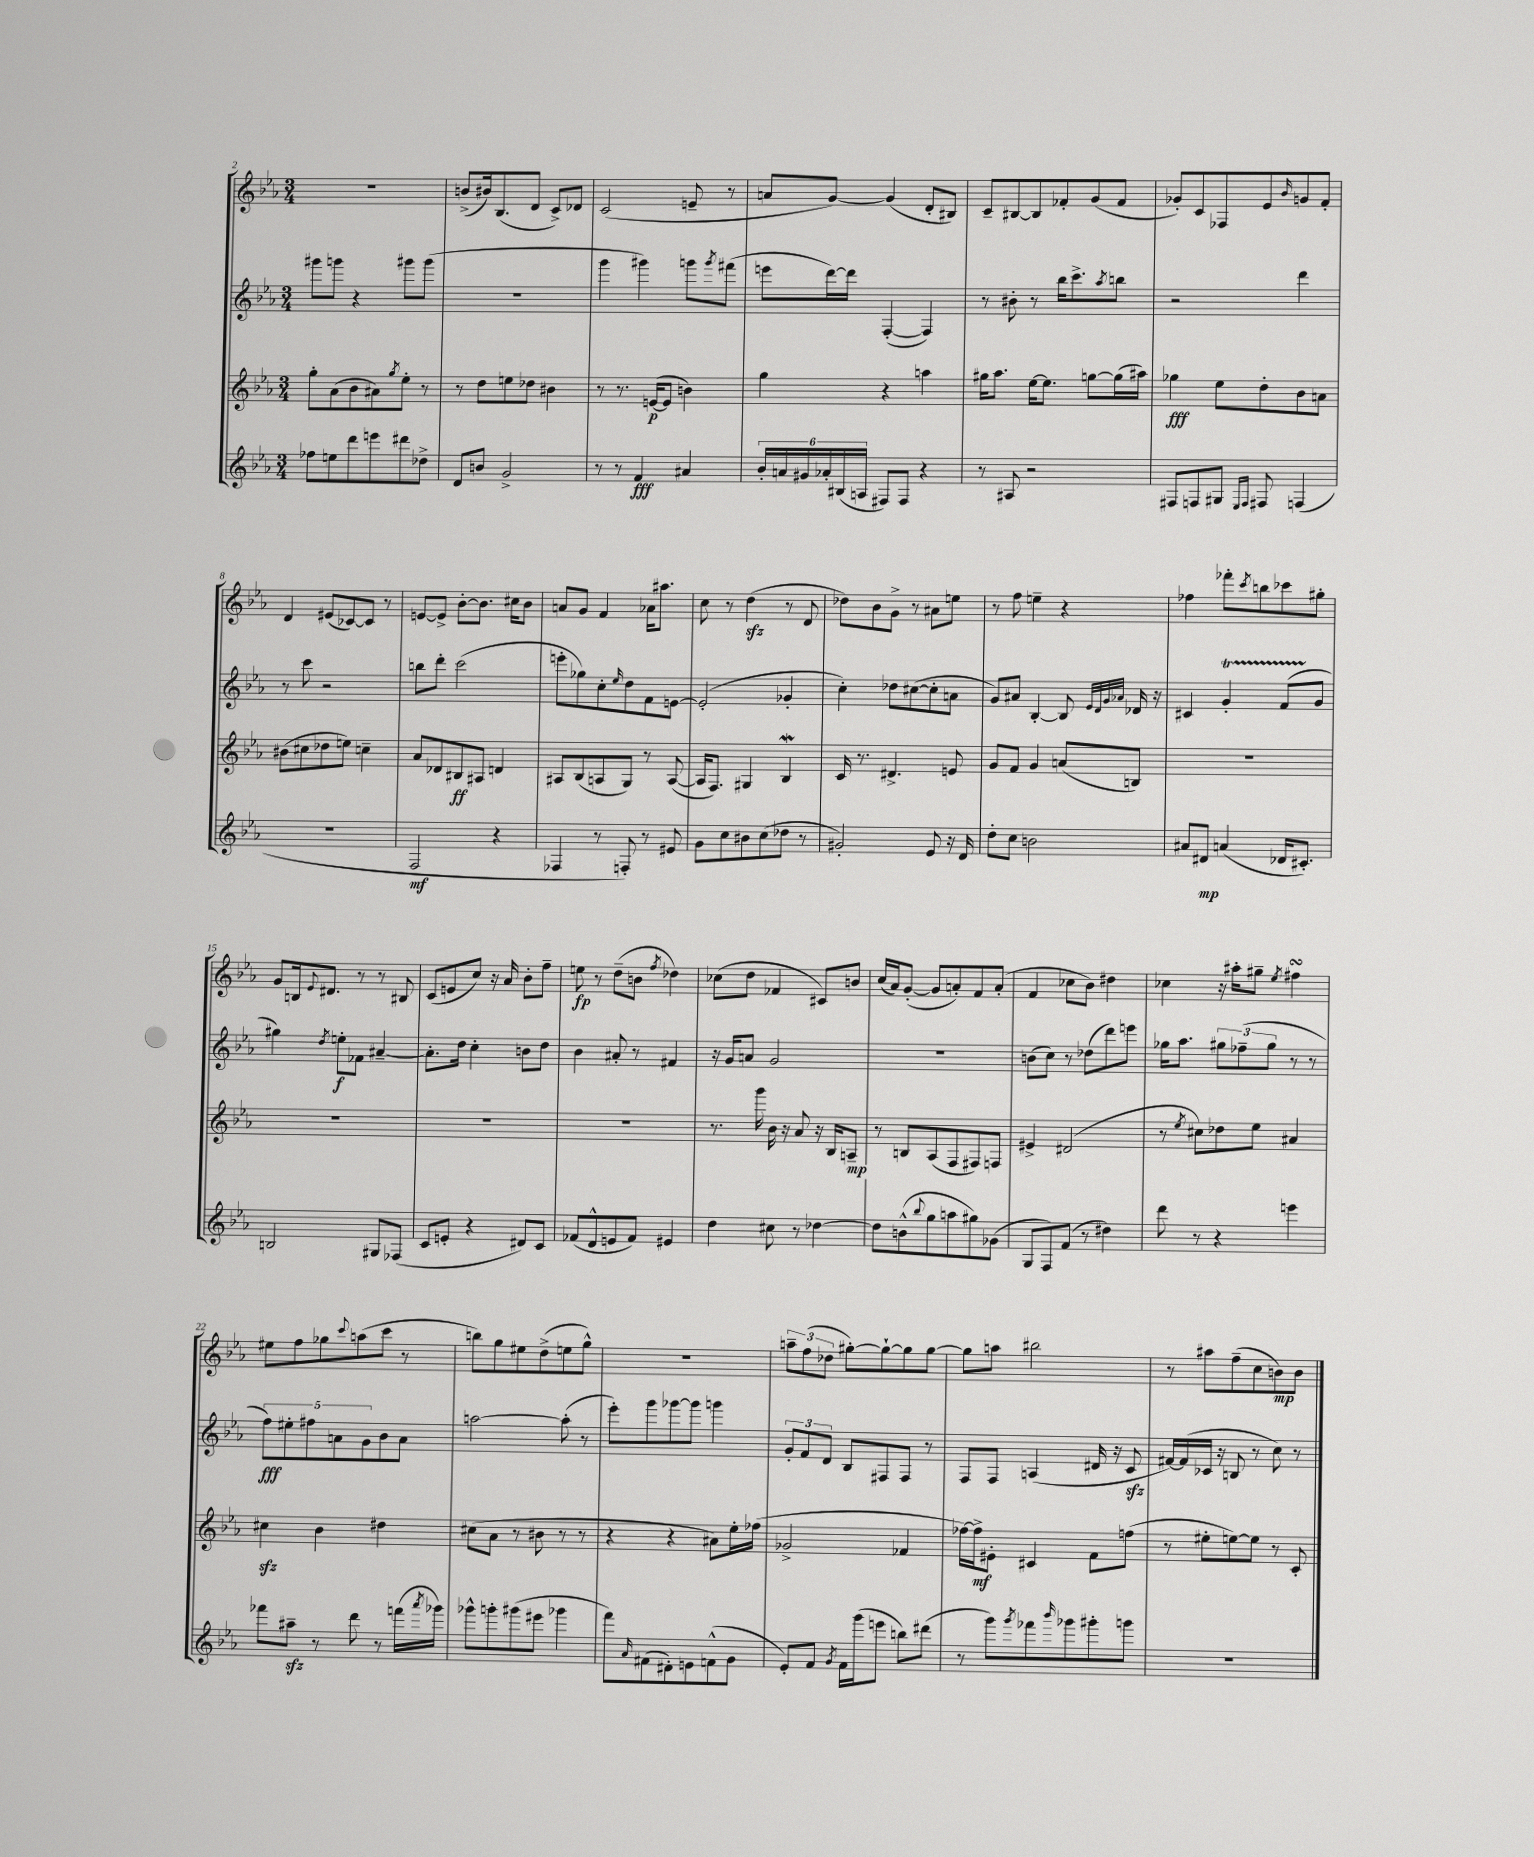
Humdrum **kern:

**kern	**kern	**kern	**kern
*staff4	*staff3	*staff2	*staff1
*clefG2	*clefG2	*clefG2	*clefG2
*k[b-e-a-]	*k[b-e-a-]	*k[b-e-a-]	*k[b-e-a-]
*M3/4	*M3/4	*M3/4	*M3/4
8ff-	8gg'	8ggg#	2.r
8ee	(8a-	8ggg	.
8ddd	8b-	4r	.
8eee	8a#)	.	.
.	8qgg	.	.
8ddd#	8ee-'	8ggg#	.
8dd-^	8r	(8ggg#	.
=	=	=	=
8d	8r	2.r	(8b^
8b	8dd	.	16b#)
.	.	.	(8.B-
2g^	8ee	.	.
.	8dd-	.	8d
.	4b#	.	8c^)
.	.	.	8d-
=	=	=	=
8r	8r	4ggg	(2c
8r	8.r	.	.
4f	.	4ggg#)	.
.	([16e	.	.
.	8e]	.	.
4a#	4b)	8ggg	8e~
.	.	8qggg	.
.	.	(8fff#	8r
=	=	=	=
24b-'	4gg	8eee	8a
24a	.	.	.
24g#	.	.	.
24a-'	.	[16ddd)	[8g)
(24B#	.	.	.
.	.	16ddd]	.
24A	.	.	.
8F#)	4r	([4F'	(4g]
8F#	.	.	.
4r	4aa	4F])	8d'
.	.	.	8B#)
=	=	=	=
8r	16gg#	8r	8c~
.	8.aa-	.	.
8A#	.	8b#'	[8B#
2r	[16ee-	8r	8B#]
.	8.ee-]	.	.
.	.	16bb-	8f-'
.	.	8.ccc^	.
.	[8gg	.	(8g
.	.	8qaa-	.
.	(16gg]	8bb	8f-
.	16aa#)	.	.
=	=	=	=
8F#	4gg-	2r	8g-')
8F	.	.	8c
8G#	8ee-	.	8F-
16qqE-	.	.	.
16qqF	.	.	.
8F#	8dd'	.	8e-
.	.	.	16qqb-
(4F	8b-	4ddd	8g
.	8a	.	8f'
=	=	=	=
2.r	(8b#	8r	4d
.	8cc#	8ccc	.
.	8dd-	2r	(8e#
.	8ee)	.	[8c-)
.	4cc~	.	8c-]
.	.	.	8r
=	=	=	=
2F	8a-	8bb	[8e
.	8d-	8ddd'	8e^]
.	8B#	(2ccc	[8b-'
.	8A#	.	8.b-]
4r	4d	.	.
.	.	.	16cc#
.	.	.	8b-
=	=	=	=
4F-	8A#	8eee'	8a
.	(8B-	8gg-)	8g
8r	8A	8cc'	4f
.	.	16qqee-	.
8F')	8G)	8dd	.
8r	8r	8f	16a-
.	.	.	8.aa#
8e#	([8A	[8e	.
=	=	=	=
8g	16A]	(2e']	8cc
.	8.F)	.	.
8cc	.	.	8r
8b#	4G#	.	(4dd
(8cc	.	.	.
8dd-	4B-	4g-'	8r
8r	.	.	8d
=	=	=	=
2g#')	16c	4cc')	8dd-)
.	8.r	.	.
.	.	.	8b-
.	4.d#^	8dd-	8g^
.	.	([8cc#	8r
8e-	.	8cc#']	8a#
16r	8e	8a	8ee
16d	.	.	.
=	=	=	=
8dd'	8g	8g)	8r
8cc	8f	8a#	8ff
2b	4g	[4B-'	4ee~
.	(8a	8B-]	4r
.	.	32qqe-	.
.	.	32qqd	.
.	.	32qqg	.
.	.	32qqa-	.
.	8B)	16d-	.
.	.	16r	.
=	=	=	=
8a#	2.r	4c#	4ff-
8d#	.	.	.
(4a	.	4g'	8fff-'
.	.	.	8qccc
.	.	.	8bb
16d-	.	(8f	8ccc-
8.c#')	.	.	.
.	.	8g	8gg#'
=	=	=	=
2B	2.r	4gg#)	8g
.	.	.	16B
.	.	.	8qqe-
.	.	.	8.d#
.	.	8qdd	.
.	.	8ee'	.
.	.	8f-	8r
8G#	.	[4a#~	8r
(8F-	.	.	8B#
=	=	=	=
8c	2.r	8.a#']	(8c
8e'	.	.	8e
.	.	16dd	.
4r	.	4cc'	8cc)
.	.	.	16r
.	.	.	16a-
8d#)	.	8b	8b-'
8c	.	8dd	8ff~
=	=	=	=
(8f-	2.r	4b-	8ee
8d^^	.	.	8r
8e	.	8a#'	(8dd~
8f-)	.	8r	8b
.	.	.	8qff
4e#	.	4f#	4dd-)
=	=	=	=
4dd	8.r	16r	(8cc-
.	.	16g	.
.	.	8a	8dd
.	16ggg	.	.
8cc#	16b-	2g	4f-
.	16r	.	.
8r	8a-	.	.
[4dd-	16r	.	8c#)
.	16B-	.	.
.	8A~	.	8b
=	=	=	=
8dd-]	8r	2.r	(16cc
.	.	.	16a-)
(8b^^	8B	.	([8g'
8qqbb-	.	.	.
8gg	(8A-	.	8g]
8aa	8F	.	8a')
8gg#)	8F#)	.	8f
(8g-	8F	.	(8a'
=	=	=	=
8G	4e#^	(8b	4f
8F)	.	8cc)	.
(8f	(2d#	8r	8cc-
8r	.	(8dd-	8b-)
4dd#)	.	8ddd)	4dd#
.	.	8eee	.
=	=	=	=
8ddd	8r	16gg-	4cc-
.	.	8.aa-	.
.	8qee-	.	.
8r	8cc#)	.	.
4r	8dd-	12gg#	16r
.	.	.	16aa#'
.	.	(12ff-~	.
.	8ee-	.	8gg#~
.	.	12gg#	.
.	.	.	8qee-
4eee	4a#	8r	4ff#
.	.	8r	.
=	=	=	=
8fff-	4cc#	10ff)	8ee#
.	.	10ee#'	.
8aa#~	.	.	8ff
.	.	10ff#	.
8r	4b-	.	8gg-
.	.	10a	.
.	.	.	8qqccc
8ddd	.	.	(8aa
.	.	10g	.
8r	4dd#	8b-	8ccc
(16fff	.	8a	8r
8qaaa-	.	.	.
16ggg-)	.	.	.
=	=	=	=
8ggg-^^	(8cc#	[2aa	8bb)
8ggg'	8a-	.	8gg
(8ggg#	8r	.	8ee#
8eee#	8b#	.	(8dd^
4ggg-	8r	(8aa']	8ee
.	8r	8r	8gg^^)
=	=	=	=
8fff)	4r	8eee-')	2.r
16qqa-	.	.	.
(8f#	.	8ggg	.
8d#')	4r	[8ggg-	.
8e	.	8ggg-]	.
(8f^^	8a#)	4ggg	.
8g	16ee-'	.	.
.	(16ff-	.	.
=	=	=	=
8e-')	2g-^	12g'	12aa~
.	.	12f	(12ff
8f	.	.	.
.	.	12d	12dd-
8qg	.	.	.
16f	.	8B-	[8gg#')
(16ggg	.	.	.
8eee	.	8F#	8gg#`_
8bb)	4f-	8F#	8gg#]
(8ddd#	.	8r	[8gg#
=	=	=	=
8r	[16ff-)	8F	8gg#]
.	16ff-^]	.	.
8ggg)	8e#'	8F	8aa
8qggg	.	.	.
8fff-	4c#	(4A	2bb#
16qqbbb-	.	.	.
8ggg-	.	.	.
8ggg#'	8f	16d#	.
.	.	16r	.
8ggg	(8ff	8c	.
=	=	=	=
2.r	8r	[16f#)	8r
.	.	(16f#]	.
.	8ee#'	16c-	8aa#
.	.	16r	.
.	[8ee)	8B	(8ff~
.	8ee]	8r	8cc
.	8r	8cc)	8b)
.	8c'	8r	8b
==	==	==	==
*-	*-	*-	*-
